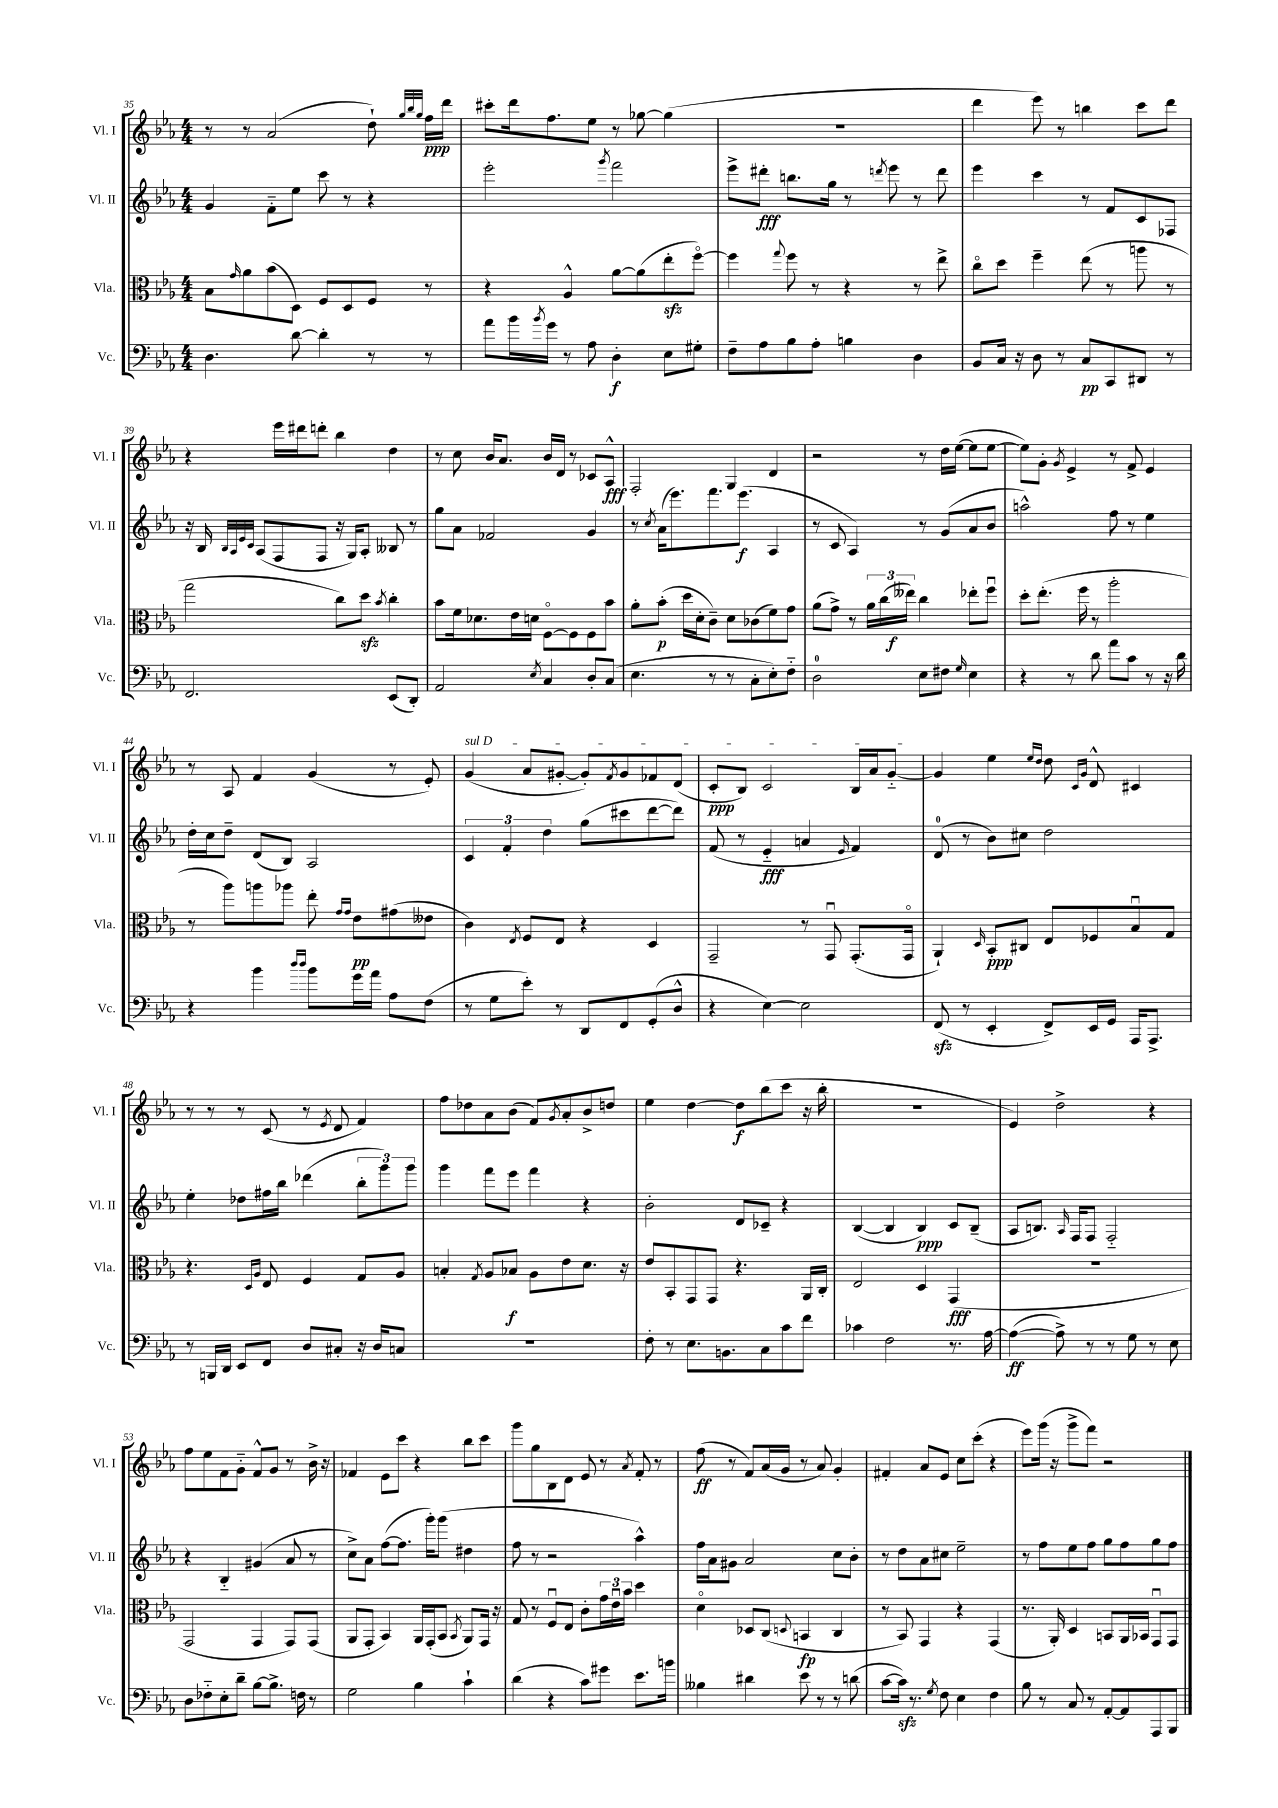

**kern	**kern	**kern	**kern
*staff4	*staff3	*staff2	*staff1
*clefF4	*clefC3	*clefG2	*clefG2
*k[b-e-a-]	*k[b-e-a-]	*k[b-e-a-]	*k[b-e-a-]
*M4/4	*M4/4	*M4/4	*M4/4
4.D\	8B-\L	4g/	8r
.	16qqg/	.	.
.	8a-\	.	8r
.	(8b-\	8f'~\L	(2a-/
[8d\	8D\J)	8ee-\J	.
4d'\]	8F/L	8ccc\	.
.	8D/	8r	.
8r	8F/J	4r	8dd`\)
.	.	.	32qqgg/LLL
.	.	.	32qqbb-/
.	.	.	32qqgg/JJJ
8r	8r	.	16ff\LL
.	.	.	16ddd\JJ
=	=	=	=
8a-\L	4r	2eee-'\	8ccc#'\L
16b-\L	.	.	16ddd\k
8qb-/	.	.	.
16g\JJ	.	.	8.ff\
8r	4A-^^/	.	.
8A-\	.	.	8ee-\J
.	.	8qggg/	.
4D'\	[8a-\L	2fff\	8r
.	(8a-\]	.	[8gg-\
8E-\L	8ee-'\	.	(4gg-\]
8G#'\J	[8ffo\J)	.	.
=	=	=	=
8F~\L	4ff\]	8eee-^\L	1r
8A-\	.	8ddd#'\J	.
.	8qqgg/	.	.
8B-\	8ff\	8.bb\L	.
8A-'\J	8r	.	.
.	.	16gg\Jk	.
4B\	4r	8r	.
.	.	8qddd/	.
.	.	8eee-\	.
4D\	8r	8r	.
.	8ee-^\	8ddd\	.
=	=	=	=
8BB-/L	8cco\L	4eee-\	4ddd\
16C/Jk	8dd\J	.	.
16r	.	.	.
8D\	4ff~\	4ccc\	8eee-\)
8r	.	.	8r
8C/L	(8ee-\	8r	4bb\
8CC/	8r	8f/L	.
8DD#/J	8aa\	8c/	8ccc\L
8r	8r	8F-/J	8ddd\J
=	=	=	=
2.FF/	2gg\	16r	4r
.	.	16B-/	.
.	.	32qqB-/LLL	.
.	.	32qqA-/	.
.	.	32qqe-/	.
.	.	32qqc/JJJ	.
.	.	(8A-/L	.
.	.	8F/	16eee-\LL
.	.	.	16ddd#\J
.	.	8F/J	8ddd'\J
.	8cc\L)	16r	4bb-\
.	.	16G/LK)	.
.	8dd\J	8A-'/J	.
.	8qb-/	.	.
(8EE-/L	4cc'\	8B--/	4dd\
8DD'/J)	.	8r	.
=	=	=	=
2AA-/	8b-\L	8gg\L	8r
.	16f\k	8a-\J	8cc\
.	8.d-\	.	.
.	.	2f-/	16b-/LK
.	.	.	8.a-/J
.	16e-\L	.	.
.	16d\JJ	.	.
8qE-/	.	.	.
4C/	[8Fo\L	.	16b-/LL
.	.	.	16d/JJ
.	8F\]	.	8r
8D'/L	8F\	4g/	8c-/L
(8C/J	8b-\J	.	8A-^^/J
=	=	=	=
4.E-\	8a-'\L	8r	2F'/
.	.	8qcc/	.
.	(8b-'\J	(16a-\LK	.
.	.	8.eee-\)	.
.	16dd\LL	.	.
.	16d'\J	.	.
8r	8c~\J)	8.fff\	.
8r	8d\L	.	4G/
.	.	(8.eee-\J	.
8C'\L	(8c-\	.	.
8E-'\)	8f\)	4A-/	4d/
8F'~\J	8g\J	.	.
=	=	=	=
2D\	(8a-\L	8r	2r
.	8g^\J)	8c/	.
.	8r	4A-/)	.
.	24a-\LL	.	.
.	(24cc\	.	.
.	24ee--\JJ)	.	.
8E-\L	4cc\	8r	8r
8F#\J	.	(8g/L	16dd\LL
.	.	.	([16ee-\JJ
16qqG/	.	.	.
4E-\	8ee-'\L	8a-/	8ee-\]L
.	8ffu\J	8b-/J	[8ee-\J
=	=	=	=
4r	8dd'\L	2aa^^\)	8ee-\]L)
.	(8.ee-'\J	.	8g'\J
.	.	.	8qg/
8r	.	.	4e-^/
.	16ff\	.	.
8d\	8r	.	.
8a-\L	2aa-'\	8ff\	8r
8c\J	.	8r	8f^/
8r	.	4ee-\	4e-/
16r	.	.	.
16d\	.	.	.
=	=	=	=
4r	8r	16dd'\LL	8r
.	.	16cc\J	.
.	8aa-\L)	8dd~\J	8A-/
4b-\	8aa\	(8d/L	4f/
.	8aa-\J	8B-/J)	.
16qqdd/LL	.	.	.
16qqdd/JJ	.	.	.
8b-\L	8ee-'\	2A-/	(4g/
.	16qqg/LL	.	.
.	16qqg/JJ	.	.
16g\L	8e-\L	.	.
16a-\JJ	.	.	.
8A-\L	(8g#\	.	8r
(8F\J	8e--\J	.	8e-'/)
=	=	=	=
8r	4c\)	6c/	(4g/
8G\L	.	.	.
.	.	6f'/	.
.	8qE-/	.	.
8e-'\J)	8F/L	.	8a-/L
.	.	6dd\	.
8r	8E-/J	.	[8g#'/J
8DD/L	4r	(8gg\L	8g#'/]L)
.	.	.	8qf/
8FF/	.	8ccc#\	8g#/
(8GG'/	4D/	[8ddd\	8f-/
8D^^/J	.	8ddd\]J)	(8d/J
=	=	=	=
4r	2GG~/	(8f/	8c'/L
.	.	8r	8B-/J)
[4E-\)	.	4e-'~/	2c/
2E-\]	8r	4a/	.
.	8GGu/	.	.
.	.	16qqe-/	.
.	(8.GG'/L	4f/)	16B-/LL
.	.	.	16a-/J
.	.	.	[8g'~/J
.	16GGo/Jk	.	.
=	=	=	=
(8FF/	4AA-`/)	(8d/	4g/]
8r	.	8r	.
.	16qqD/	.	.
4EE-'/	8BB-'/L	8b-\L)	4ee-\
.	8C#/J	8cc#\J	.
.	.	.	16qqee-/LL
.	.	.	16qqdd/JJ
8FF^/L)	8E-/L	2dd\	8dd\
.	.	.	16qqc/LL
.	.	.	16qqg/JJ
16EE-/L	8F-/	.	8d^^/
16GG/JJ	.	.	.
16AAA-/LK	8B-u/	.	4c#/
8.AAA-^/J	.	.	.
.	8G/J	.	.
=	=	=	=
8r	4.r	4ee-'\	8r
16BBB/LL	.	.	8r
16DD/JJ	.	.	.
8EE-/L	.	8dd-\L	8r
.	16qqD/LL	.	.
.	16qqA-/JJ	.	.
8FF/J	8E-/	16ff#\L	(8c/
.	.	16bb-\JJ	.
8D/L	4F/	(4ddd-\	8r
.	.	.	8qe-/
8C#'/J	.	.	8d/
16r	8G/L	12bb-'\L	4f/)
16D/LK	.	.	.
.	.	12ggg\)	.
8C/J	8A-/J	.	.
.	.	12ggg\J	.
=	=	=	=
1r	4B'/	4ggg\	8ff\L
.	.	.	8dd-\
.	8qG/	.	.
.	8A-/L	8fff\L	8a-\
.	8B-/J	8eee-\J	(8b-\J
.	8A-\L	4fff\	8f/L)
.	.	.	8qg/
.	8e-\	.	8a-'/
.	8.d\J	4r	8b-^/
.	.	.	8dd/J
.	16r	.	.
=	=	=	=
8F'\	8e-/L	2b-'\	4ee-\
8r	8BB-'/	.	.
8.E-\L	8GG/	.	[4dd\
.	8GG/J	.	.
8.BB\	.	.	.
.	4.r	8d/L	8dd\]L
8C\	.	8c-~/J	(8bb-\
8c\	.	4r	8ccc\J
8f\J	16AA-/LL	.	16r
.	16C'/JJ	.	16bb-'\
=	=	=	=
4c-\	2E-/	([4B-/	1r
2F\	.	4B-/]	.
.	4D/	4B-/)	.
8.r	(4GG/	8c/L	.
.	.	(8B-~/J	.
[16A-\	.	.	.
=	=	=	=
(4A-\_	1r	8A-/L	4e-/)
.	.	8.B/J)	.
8A-^\])	.	.	2dd^\
.	.	16qqA-/	.
.	.	16F/LK	.
8r	.	8F/J	.
8r	.	2F'~/	.
8G\	.	.	.
8r	.	.	4r
8E-\	.	.	.
=	=	=	=
8D\L	2GG/	4r	8ff\L
8F-'~\	.	.	8ee-\
8E-'\	.	4B-'~/	8f\
8d~\J	.	.	8g'~\J
[8B-\L	4GG/	(4g#/	8f^^/L
8.B-^\]J	.	.	8g/J
.	8GG/L)	8a-/	8r
16F\	.	.	.
8r	(8GG/J	8r	16b-^\
.	.	.	16r
=	=	=	=
2G\	8AA-/L	8cc^\L)	4f-/
.	8GG'/J	8a-\J	.
.	4BB-/)	([8ff\L	8e-\L
.	.	8.ff\]J	8ccc\J
4B-\	16AA-/LL	.	4r
.	(16GG'/J	16ggg'\LK)	.
.	8BB-/J	(8ggg\J	.
.	8qBB-/	.	.
4c`\	8AA-/L)	4dd#\	8bb-\L
.	16GG/Jk	.	8ccc\J
.	16r	.	.
=	=	=	=
(4d\	8G/	8ff\	8ggg\L
.	8r	8r	8gg\
4r	8Fu/L	2r	8B-\
.	8E-/J	.	8d\J
8c\L)	8c'\L	.	8e-/
8g#\J	24g\L	.	8r
.	24e-u\	.	.
.	24b-\JJ	.	.
.	.	.	8qa-/
8.e-\L	4dd\	4aa-^^\)	8f'/
.	.	.	8r
16b\Jk	.	.	.
=	=	=	=
4B--\	4do\	16ff\LL	(8ff\
.	.	16a-\J	.
.	.	8g#\J	8r
4d#\	8D-/L	2a-/	8f/L)
.	(8C/J	.	(16a-/L
.	.	.	16g/JJ
.	8qqD/	.	.
8e-\	4BB/	.	8r
8r	.	.	8a-/)
8r	4C/	8cc\L	4g'/
(8d\	.	8b-'\J	.
=	=	=	=
[8c\L	8r	8r	4f#'/
16c\]Jk)	8BB-/)	8dd\L	.
8.r	.	.	.
.	4GG/	8a-\	8a-/L
8qG/	.	.	.
8F\	.	8cc#\J	8e-/J
4E-\	4r	2ee-~\	8cc\L
.	.	.	(8ccc'\J
4F\	(4GG/	.	4r
=	=	=	=
8B-\	8.r	8r	8eee-\L)
8r	.	8ff\L	(16ggg\Jk
.	16AA-'/)	.	16r
8C/	4D/	8ee-\	8ggg^\L
8r	.	8ff\J	8fff\J)
[8AA-'/L	8BB/L	8gg\L	2r
8AA-/]	16AA-/L	8ff\	.
.	16BB-/JJ	.	.
8AAA-/	8GGu/L	8gg\	.
8BBB-/J	8GG/J	8ff\J	.
==	==	==	==
*-	*-	*-	*-
